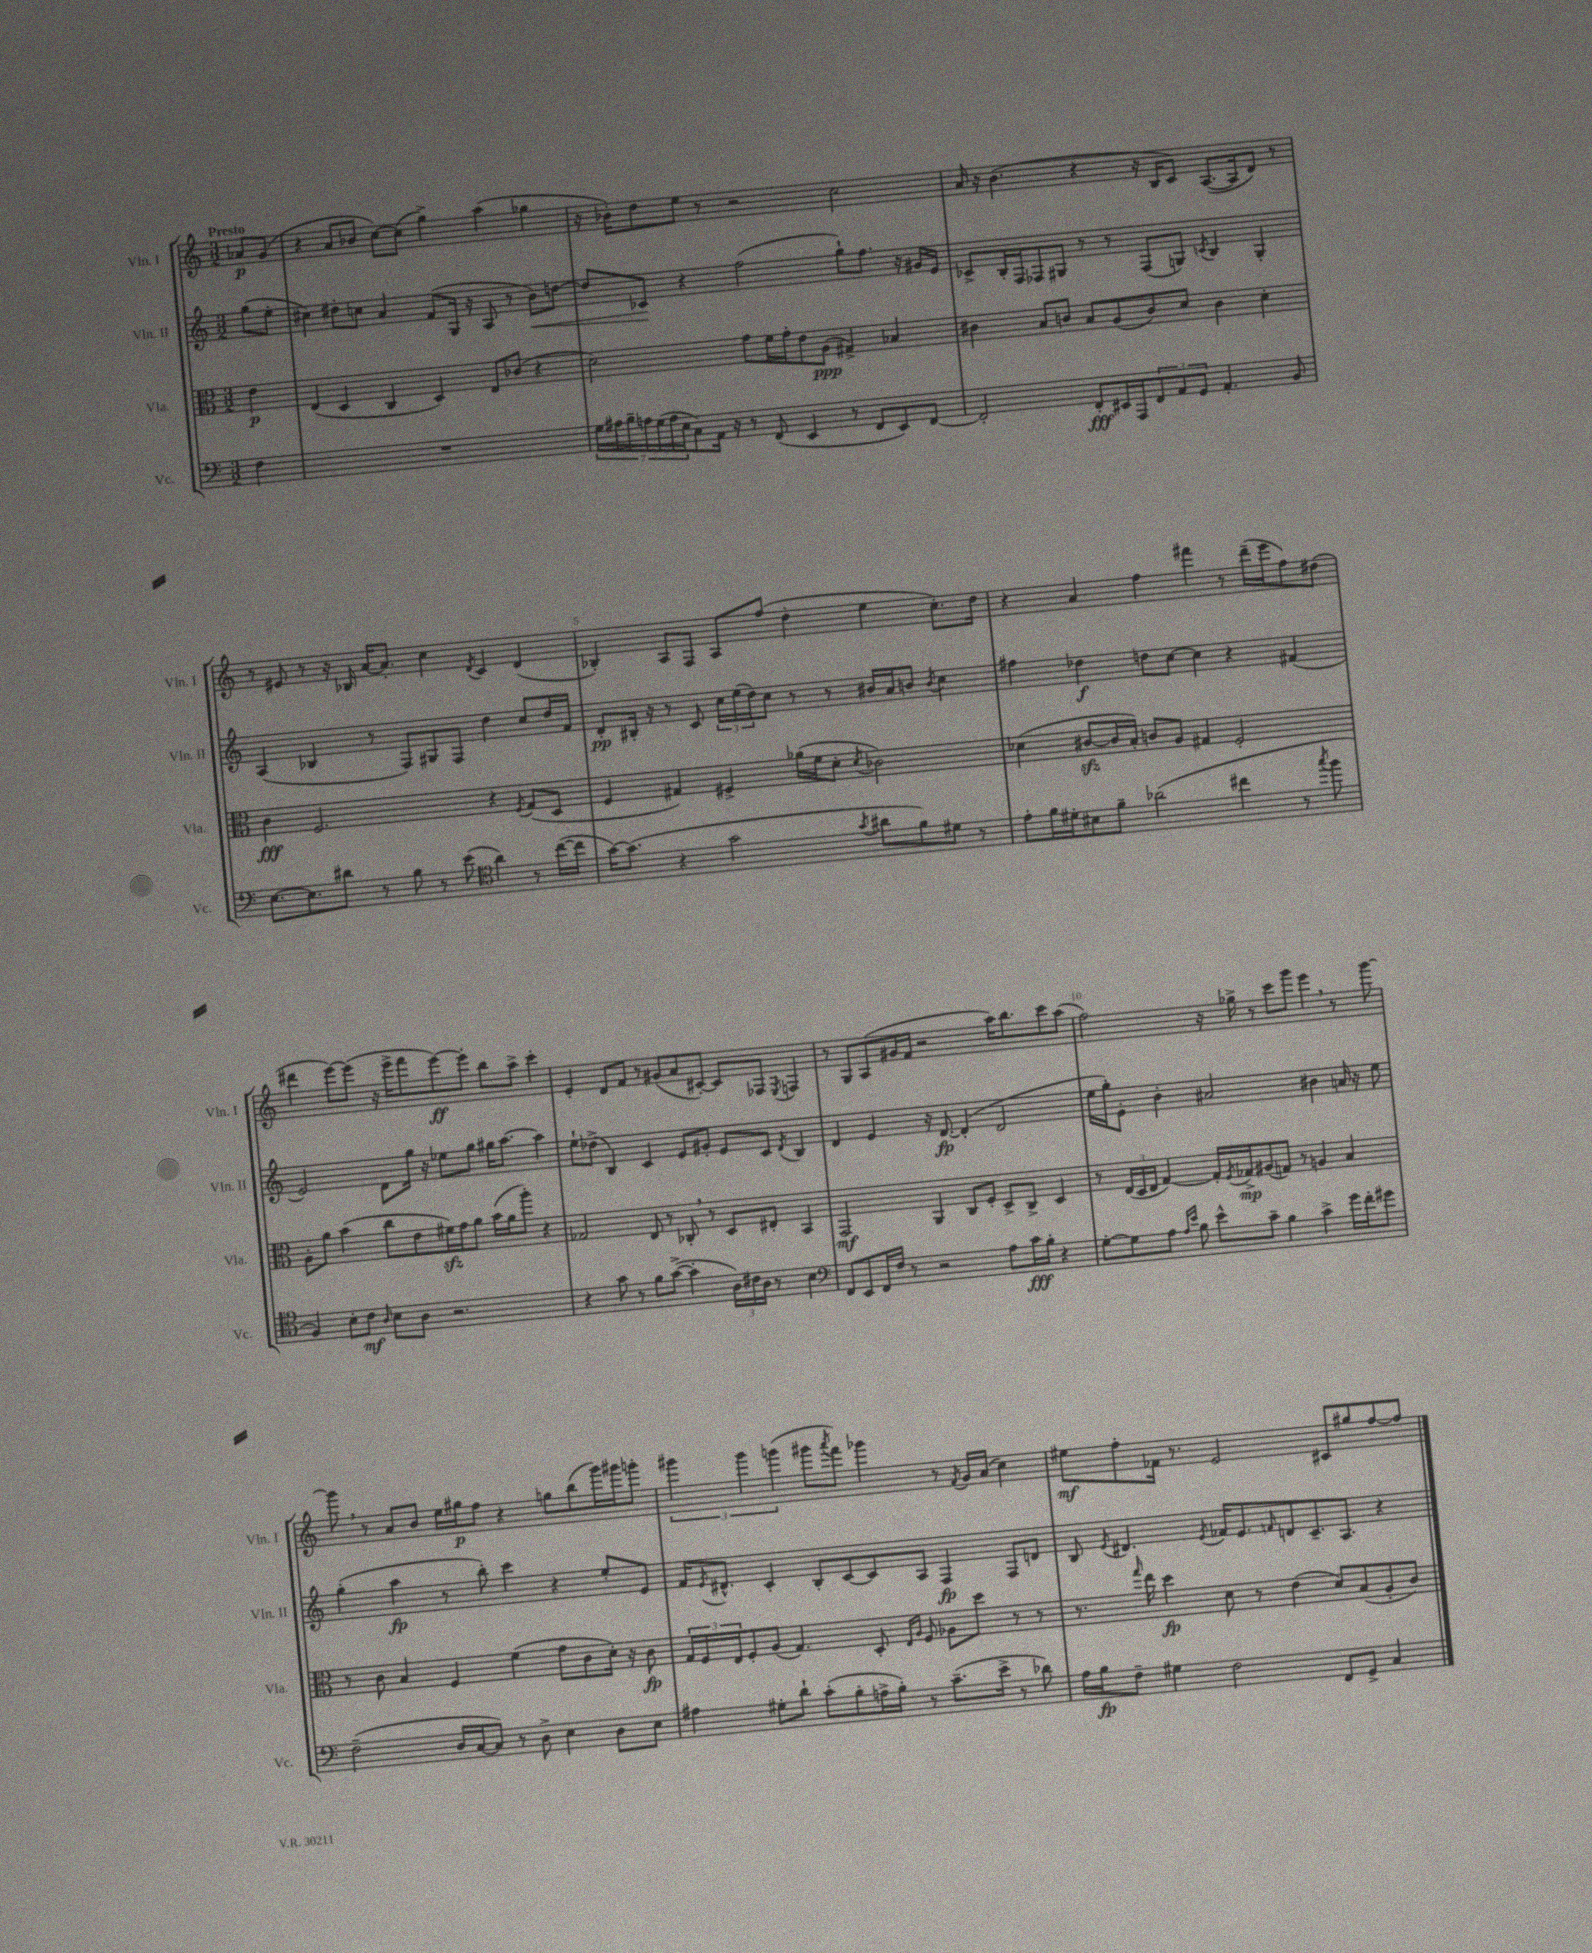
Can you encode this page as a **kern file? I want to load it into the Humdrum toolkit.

**kern	**kern	**kern	**kern
*staff4	*staff3	*staff2	*staff1
*clefF4	*clefC3	*clefG2	*clefG2
*k[]	*k[]	*k[]	*k[]
*M3/2	*M3/2	*M3/2	*M3/2
4F\	4e\	(8gg\L	8a-/L
.	.	8ee'\J	(8g/J
=	=	=	=
1.r	(4E/	4cc#\)	4r
.	4D/	8dd#'\L	8a/L
.	.	8cc\J	8b-/J
.	4C/	4a/	[8cc\L)
.	.	.	(8cc\]J
.	4D/)	(8f/L	4gg^\)
.	.	16G/Jk	.
.	.	16r	.
.	8E/L	8A/	(4aa\
.	(8c-/J	8r	.
.	4r	8b\L)	4gg-\
.	.	[8dd\J	.
=	=	=	=
28G\LL	2d\)	8dd/]L	16r
28A#\	.	.	.
.	.	.	16b-'\LK)
28B~\	.	.	.
28A\	.	.	.
.	.	8c-/J	8dd\
(28G\	.	.	.
28A\	.	.	.
28E\J	.	.	.
8C\)	.	4r	8ee\J
16AA\Jk	.	.	8r
16r	.	.	.
8r	8g\L	(2ff\	2r
(8FF/	16f\L	.	.
.	16g'\J	.	.
4EE/	8e\	.	.
.	(8A\J	.	.
8r	4G#^/)	8gg`\L)	2cc\
8FF/L	.	8.ff\J	.
8EE/)	4B-/	.	.
.	.	16r	.
[8FF/J	.	16g#/LL	.
.	.	16e/JJ	.
=	=	=	=
2FF'/]	4c#\	8c-^/L	16a/
.	.	.	16r
.	.	16B'/L	(4.b\
.	.	16F/J	.
.	8B/L	8F-/	.
.	8c/J	8G#/J	.
8FF'/L	8B/L	8r	4r
16EE#/L	(8A/	8r	.
16AAA/J	.	.	.
12FF/	8c/)	(8F-/L	16r
.	.	.	16B/LK
12AA/	.	.	.
.	8d/J	8G/J)	8c/J)
12GG/J	.	.	.
.	.	8qc/	.
4.AA'/	4c\	4B/	([8.A/L
.	.	.	16A/]k
.	4d'\	4G'/	8d/J)
8BB/	.	.	8r
=	=	=	=
[8.E\L	4c\	(4A/	8r
.	.	.	8e#/
8.E\]	.	.	.
.	2.F/	4B-/	8r
8d#\J	.	.	16r
.	.	.	16B-/
8r	.	8r	[16a/LK
.	.	.	8.a'/]J
8B\	.	8F/L)	.
8r	.	8G#/	4cc\
(8e\	.	8F/J	.
*clefC4	*	*	*
.	.	.	8qd/
4a\)	4r	4dd\	4c/
.	8qF/	.	.
8r	(8G/L	8cc/L	(4d/
([16cc\LL	8D/J	16dd/L	.
16cc\]JJ	.	16f/JJ	.
=	=	=	=
[16g\LK)	4F/	8d'/L	4B-'/)
(8.g\]J	.	.	.
.	.	16B#'/Jk	.
.	.	16r	.
4r	4G#/)	8r	8A/L
.	.	8c/	8F/J
2g\	4F#^/	24cc\LL	8A/L
.	.	(24ee\	.
.	.	24dd\J)	.
.	.	8cc\J	(8ff/J
.	(16a-\LL	8r	4dd'\
.	16f\J	.	.
.	8d'\J	8r	.
8qg/	8qd/	.	.
8a#\L	2c-\)	16b#/LL	4ee\
.	.	16a/J	.
8f\)	.	8b/J	.
.	.	8qb/	.
8d#\J	.	4cc\	8.cc'\L)
8r	.	.	.
.	.	.	16dd\Jk
=	=	=	=
8e'\L	(4d-\	4ff#\	4r
16f\L	.	.	.
16d#'\J	.	.	.
8B#\	[8c#/L	4dd-\	4a/
8f~\J	16c#/]L	.	.
.	16B'/JJ)	.	.
(2a-\	8c/L	8dd\L	4ff\
.	8A/J	[8cc\J	.
.	4G#/	4cc\]	4fff#\
4cc#\	2F'/	4r	8r
.	.	.	(16ddd~\LL
.	.	.	16eee\J
8r	.	(4f#/	8ff\)
8qgg/	.	.	.
8ff\	.	.	(8dd#\J
=	=	=	=
4F/)	8A'\L	2e/)	4ddd#\
.	8a\J	.	.
8B'\L	(4b\	.	[8eee\L)
8c\J	.	.	(8eee\]J
16qqA/	.	.	.
8B\L	8cc\L	8d\L	16r
.	.	.	16eee^\LK
8A\J	8e\	16gg\Jk	8fff\
.	.	16r	.
2.r	16f#\L)	8ee-\L	[8eee\)
.	16g\J	.	.
.	8a\J	8gg\J	8eee'\]J
.	(16b\LL	16gg#\LK	8bb\L
.	16a\J	[8.aa\J	.
.	8aa'\J)	.	8aa^\J
.	4r	4aa\]	4ccc'\
=	=	=	=
4r	2G-/	8ee`\L	4e'/
.	.	(8dd-^\J	.
8g\	.	4B/)	8d/L
8r	.	.	8f/J
8f\L	8E/	4c/	8r
([8g^\J	8r	.	(8g#/L
4g'\]	8C-'/	8e/L	8a/
.	8r	8g#'/J	[8c#'/J)
24A\LL)	8D/L	8e/L	8c#/]L
24c#\	.	.	.
24A\JJ	.	.	.
8r	8E#'/J	8c/J	8F-/J
.	.	8qd/	8qE/
4B\	4BB/	4B/	4F/
=	=	=	=
*clefF4	*	*	*
8FF/L	2GG/	4d/	8r
8EE/	.	.	8G/L
16FF/L	.	4e/	(8A/
16F/JJ	.	.	.
8r	.	.	16g#/L
.	.	.	16f/JJ
2r	4AA/	16r	2r
.	.	[8.d/	.
.	8C/L	(4d'/]	.
.	8F'/J	.	.
8A\L	8D^/L	2d/	16aa\LK)
.	.	.	8.bb\
16c\L	8C^/J	.	.
16B'\JJ	.	.	.
4r	4D/	.	8ccc\
.	.	.	(8aa\J
=	=	=	=
[8G'\L	8r	16ee\LL	2ff\)
.	.	16gg'\J)	.
8G\]	(24E/LL	8e'\J	.
.	24D/	.	.
.	24E/JJ	.	.
8A\J	[4G/)	4b'\	.
16qqA/LL	.	.	.
16qqe/JJ	.	.	.
8B\	.	.	.
8e^^\L	16G'/]LL	2a#/	16r
.	8qF/	.	.
.	16G-^/J	.	16gg-^\
8c~\J	(8A#/	.	8r
4B\	8G/J)	.	8ccc\L
.	8r	.	8ggg\J
4c^\	4A/	4b#\	4eee\
16g\LL	4B/	16a/	8r
16f'\J	.	16r	.
8g#\J	.	8ee\	[8ggg\
=	=	=	=
(2F~\	8r	(4gg'\	8ggg\]
.	8c\	.	8r
.	4B/	4aa\	8a/L
.	.	.	8b/J
16D/LL	4F/	8r	16ee\LL
[16C/J	.	.	16gg#\J
8C/]J)	.	8bb'\)	8ff\J
8r	(4f\	4ccc\	4r
8D^\	.	.	.
4E\	8g\L	4r	8gg\L
.	8c\	.	(8bb\
8D\L	16d'\Jk)	8ee'/L	16ggg\L)
.	16r	.	16ggg#\J
8E\J	8c\	8e/J	8ggg'\J
=	=	=	=
4A#\	24G/LL	16f/LK	6ggg#\
.	24F/	.	.
.	.	8qe/	.
.	.	8.d#^^/J	.
.	24E/J	.	.
.	8F'/	.	.
.	.	.	6ggg#\
8G#'\L	(8A/J	4c'/	.
.	.	.	(6ggg\
8d`\J	4.G/)	.	.
(8c'\L	.	8B'/L	8ggg#\L
.	.	.	8qaaa/
8B'\	.	[8c/	8fff\J)
16A^\L	8D'/	8c/]	4ggg-\
16B'\JJ)	.	.	.
.	16qqE/LL	.	.
.	16qqA/JJ	.	.
8r	8F/	8A/J	.
(8.c~\L	8A-\L	4F/	8r
.	.	.	8qf/
.	8dd\J	.	16g/LL
16e^\Jk	.	.	(16a/JJ
8r	8r	8F/L	4cc\)
8d-\)	8r	8d/J	.
=	=	=	=
16A\LL	8.r	8B/	8ee#\L
16B\J	.	.	.
.	.	8qe/	.
8F~\J	.	4.d#/	8ff'\
.	16qqgg/	.	.
.	16ee\	.	.
4G#\	4dd\	.	16f-\Jk
.	.	.	8.r
.	.	8qe/	.
2F\	8d\	16f-/LK	2e/
.	.	8.e/	.
.	8r	.	.
.	.	16qqf/	.
.	(4e\	8d/	.
.	.	8.c~/	.
8FF/L	8d/L)	.	8c#/L
.	.	8.A/J	.
8GG^/J	(8B/	.	8gg#/
4C/	8A'/	4r	[8ff/
.	8c/J)	.	8ff/]J
==	==	==	==
*-	*-	*-	*-
